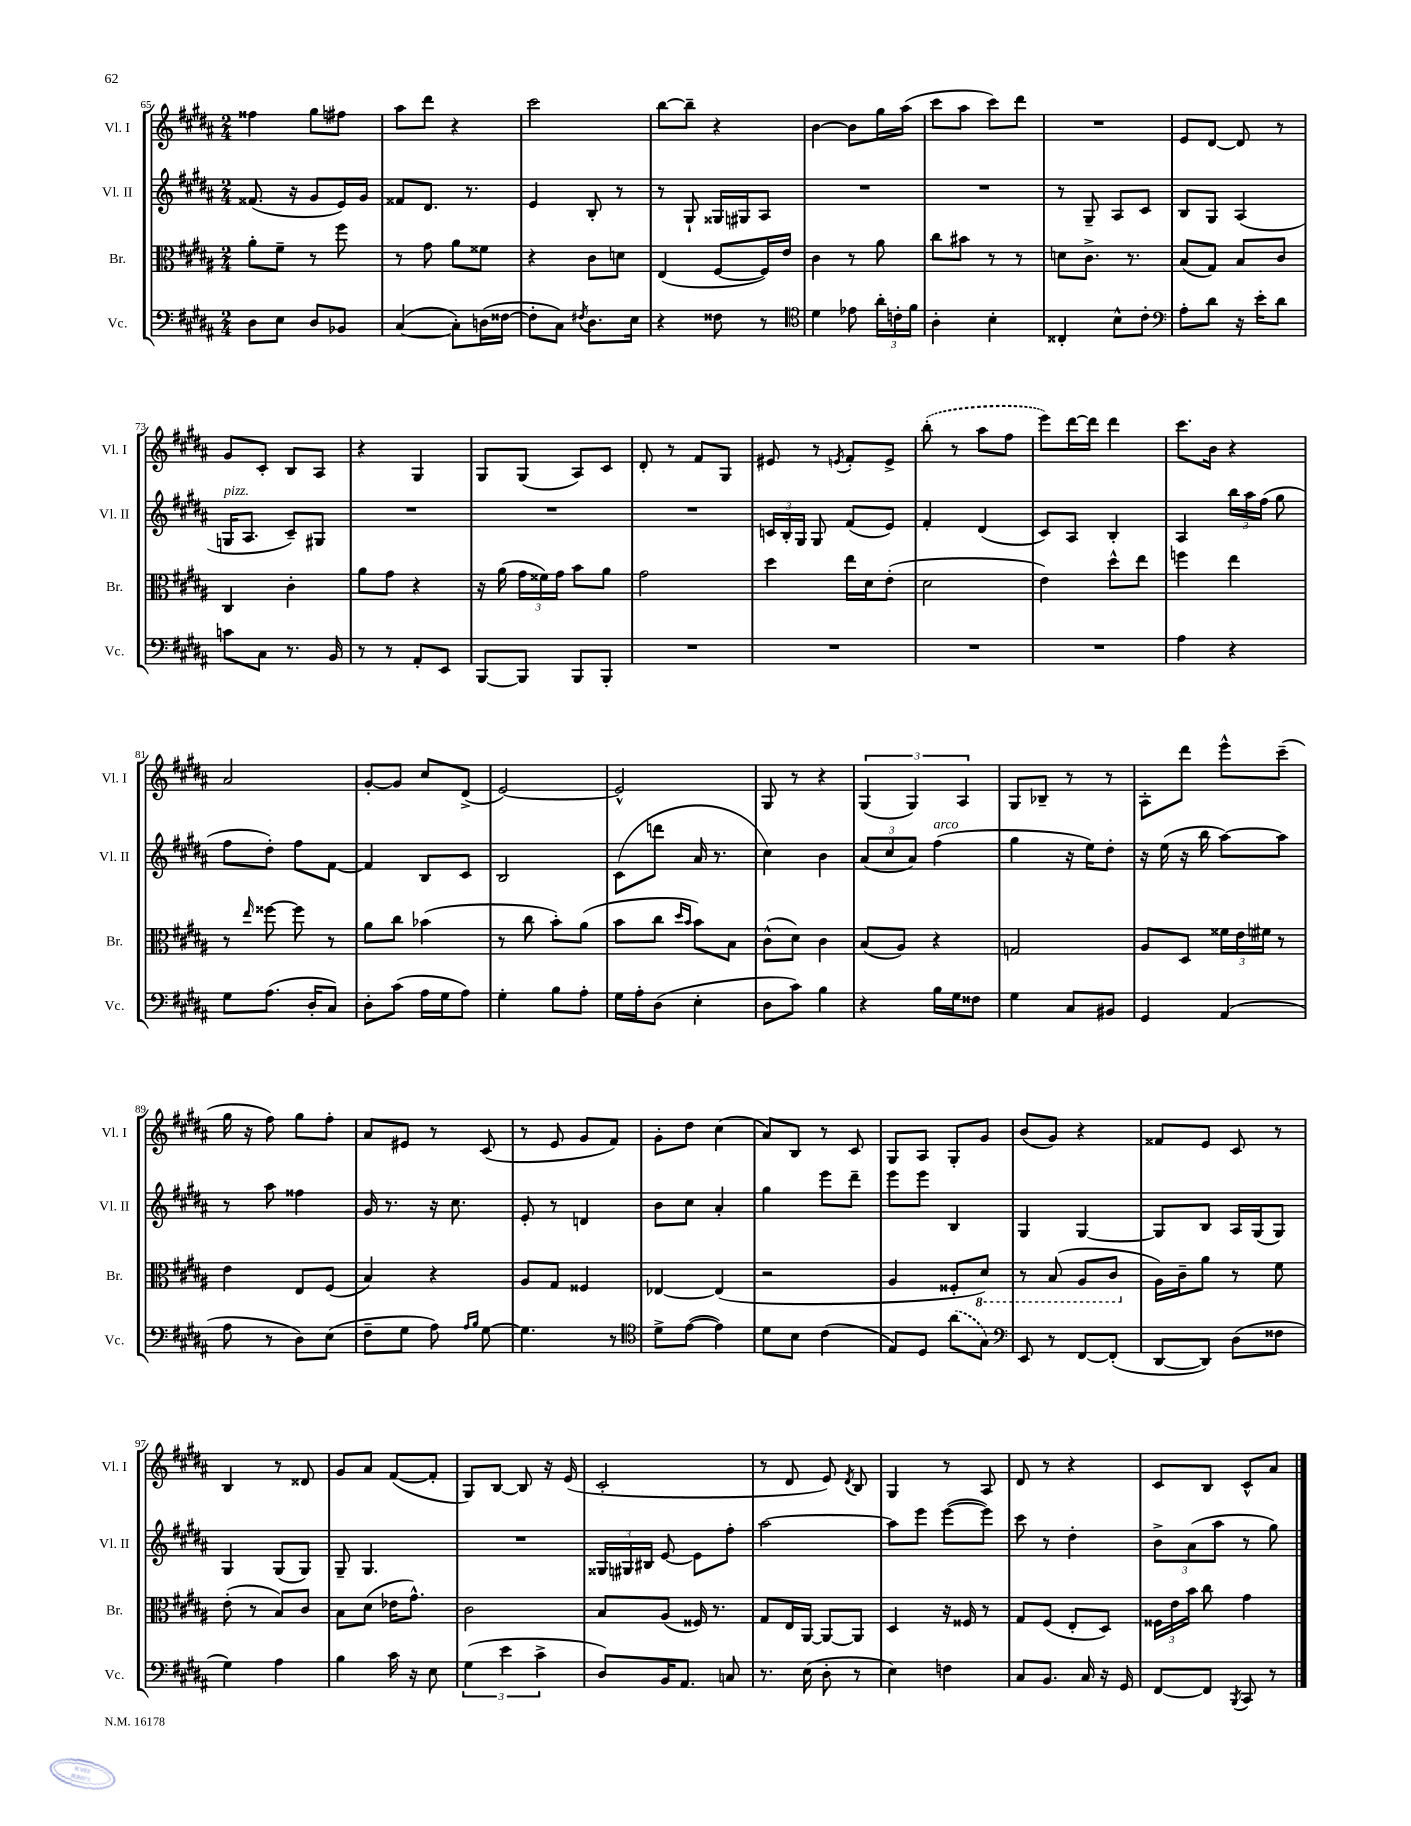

**kern	**kern	**kern	**kern
*staff4	*staff3	*staff2	*staff1
*clefF4	*clefC3	*clefG2	*clefG2
*k[f#c#g#d#a#]	*k[f#c#g#d#a#]	*k[f#c#g#d#a#]	*k[f#c#g#d#a#]
*M2/4	*M2/4	*M2/4	*M2/4
8D#\L	8a#'\L	(8.f##/	4ff##\
8E\J	8f#~\J	.	.
.	.	16r	.
8D#/L	8r	8g#/L	8gg#\L
8BB-/J	8ff#\	16e/L)	8ff#\J
.	.	16g#/JJ	.
=	=	=	=
([4C#/	8r	8f##/L	8aa#\L
.	8g#\	8.d#/J	8ddd#\J
8C#'\]L)	8a#\L	.	4r
.	.	8.r	.
(16D\L	8f##\J	.	.
[16F##\JJ	.	.	.
=	=	=	=
8F##'\]L	4r	4e/	2ccc#\
8C#\J)	.	.	.
8qF#/	.	.	.
8.D#\L	8c#\L	8B'/	.
.	8d\J	8r	.
16E\Jk	.	.	.
=	=	=	=
4r	(4E/	8r	[8bb\L
.	.	8G#`/	8bb~\]J
8F##\	[8F#/L	16G##/LL	4r
.	.	16G#/J	.
8r	16F#/]L)	8A#/J	.
.	16e/JJ	.	.
=	=	=	=
*clefC4	*	*	*
4d#\	4c#\	2r	[4b\
8e-\	8r	.	8b\]L
24a#'\LL	8a#\	.	16gg#\L
24c'\	.	.	.
.	.	.	(16aa#\JJ
24f#\JJ	.	.	.
=	=	=	=
4A#'\	8cc#\L	2r	8ccc#\L
.	8b#\J	.	8aa#\J
4B'\	8r	.	8ccc#\L)
.	8r	.	8ddd#\J
=	=	=	=
4C##'/	8d\L	8r	2r
.	8.c#^\J	8G#~/	.
8B^^\L	.	8A#/L	.
.	8.r	.	.
8c#'\J	.	8c#/J	.
=	=	=	=
*clefF4	*	*	*
8A#'\L	(8B/L	8B/L	8e/L
8d#\J	8G#/J)	8G#/J	[8d#/J
16r	8B/L	(4A#/	8d#/]
16e'\LK	.	.	.
8d#\J	8c#/J	.	8r
=	=	=	=
8c\L	4C#/	16G/LK	8g#/L
.	.	8.A#/J	.
8C#\J	.	.	8c#'/J
8.r	4c#'\	8c#~/L)	8B/L
.	.	8G#/J	8A#/J
16BB/	.	.	.
=	=	=	=
8r	8a#\L	2r	4r
8r	8g#\J	.	.
8AA#'/L	4r	.	4G#/
8EE/J	.	.	.
=	=	=	=
[8BBB/L	16r	2r	8G#/L
.	(16a#\	.	.
8BBB/]J	24g#\LL	.	(8G#/J
.	24f##\)	.	.
.	24g#\JJ	.	.
8BBB/L	8b\L	.	8A#/L)
8BBB'/J	8a#\J	.	8c#/J
=	=	=	=
2r	2g#\	2r	8d#'/
.	.	.	8r
.	.	.	8f#/L
.	.	.	8G#/J
=	=	=	=
2r	4dd#\	24c/LL	8e#/
.	.	24B'/	.
.	.	24G#/JJ	.
.	.	8G#/	8r
.	.	.	8qe/
.	16ee\LL	(8f#/L	8f#'/L
.	16d#\J	.	.
.	(8e'\J	8e/J)	8e^/J
=	=	=	=
2r	2d#\	4f#'/	(8bb'\
.	.	.	8r
.	.	(4d#/	8aa#\L
.	.	.	8ff#\J
=	=	=	=
2r	4e\)	8c#/L)	8eee\L)
.	.	8A#/J	[16ddd#\L
.	.	.	16ddd#\]JJ
.	8dd#^^\L	4B'/	4ddd#\
.	8ee\J	.	.
=	=	=	=
4A#\	4ff\	4A#/	8.ccc#\L
.	.	.	16b\Jk
4r	4ee\	24bb\LL	4r
.	.	24aa#\	.
.	.	(24ff#\JJ	.
.	.	8gg#\	.
=	=	=	=
8G#\L	8r	8ff#\L	2a#/
.	16qqee/	.	.
(8.A#\J	[8ff##\	8dd#'\J)	.
.	8ff##\]	8ff#\L	.
16D#'/LK	.	.	.
8C#/J)	8r	[8f#\J	.
=	=	=	=
8D#'\L	8a#\L	4f#/]	[8g#'/L
(8c#\J	8cc#\J	.	8g#/]J
16A#\LL	(4b-\	8B/L	8cc#/L
16G#\J	.	.	.
8A#\J)	.	8c#/J	(8d#^/J
=	=	=	=
4G#'\	8r	2B/	[2e/)
.	8cc#\	.	.
8B\L	8b'\L)	.	.
8A#'\J	(8a#\J	.	.
=	=	=	=
16G#\LL	8b\L	(8c#\L	2e^^/]
16A#'\J	.	.	.
(8D#\J	8cc#\J	8ddd\J	.
.	16qqdd#/LL	.	.
.	16qqb/JJ	.	.
4E'\	8b\L)	16a#/	.
.	.	8.r	.
.	8B\J	.	.
=	=	=	=
8D#\L	(8c#^^\L	4cc#\)	8G#/
8c#\J)	8d#\J)	.	8r
4B\	4c#\	4b\	4r
=	=	=	=
4r	(8B/L	(12a#/L	(6G#/
.	.	12cc#/	.
.	8A#/J)	.	.
.	.	12a#/J)	6G#/)
16B\LL	4r	(4ff#\	.
16G#\J	.	.	.
.	.	.	6A#/
8F##\J	.	.	.
=	=	=	=
4G#\	2G/	4gg#\	8G#/L
.	.	.	8B-~/J
8C#/L	.	16r	8r
.	.	16ee\LK)	.
8BB#/J	.	8dd#'\J	8r
=	=	=	=
4GG#/	8A#/L	16r	8A#'\L
.	.	(16ee\	.
.	8D#/J	16r	8ddd#\J
.	.	16bb\	.
(4AA#/	24f##\LL	[8aa#\L)	8eee^^\L
.	24e\	.	.
.	24f#\JJ	.	.
.	8r	8aa#\]J	(8ccc#~\J
=	=	=	=
8A#\	4e\	8r	16gg#\
.	.	.	16r
8r	.	8aa#\	8ff#\)
8D#\L)	8E/L	4ff##\	8gg#\L
(8E\J	(8F#/J	.	8ff#'\J
=	=	=	=
8F#~\L	4B/)	16g#/	8a#/L
.	.	8.r	.
8G#\J	.	.	8e#/J
8A#\)	4r	16r	8r
.	.	8.cc#\	.
16qqA#/LL	.	.	.
16qqB/JJ	.	.	.
[8G#\	.	.	(8c#/
=	=	=	=
4.G#\]	8A#/L	8e'/	8r
.	8G#/J	8r	8e/
.	4F##/	4d/	8g#/L
8r	.	.	8f#/J)
=	=	=	=
*clefC4	*	*	*
8d#^\L	[4E-/	8b\L	8g#'\L
([8e\J	.	8cc#\J	8dd#\J
4e\])	(4E-/]	4a#'/	(4cc#\
=	=	=	=
8d#\L	2r	4gg#\	8a#/L)
8B\J	.	.	8B/J
(4c#\	.	8eee\L	8r
.	.	8ddd#~\J	8c#/
=	=	=	=
8E/L)	4A#/	8eee\L	8G#/L
8D#/J	.	8eee\J	8A#/J
(8a#\L	8F##'/L	4B/	8G#'/L
8G#\J)	8D#/J)	.	8g#/J
=	=	=	=
*clefF4	*	*	*
8EE/	8r	4G#/	(8b/L
8r	(8BB/	.	8g#/J)
[8FF#/L	8AA#/L	[4G#/	4r
(8FF#'/]J	8C#/J	.	.
=	=	=	=
[8DD#/L	16A#\LL)	8G#/]L	8f##/L
.	16c#~\J	.	.
8DD#/]J)	8a#\J	8B/J	8e/J
(8D#\L	8r	16A#/LL	8c#/
.	.	(16G#/J	.
8F##\J	8f#\	8G#/J)	8r
=	=	=	=
4G#\)	(8e'\	4G#/	4B/
.	8r	.	.
4A#\	8B/L)	(8G#/L	8r
.	8c#/J	8G#/J)	8d##/
=	=	=	=
4B\	8B\L	8G#~/	8g#/L
.	(8d#\J	4.G#/	8a#/J
16c#\	16e-\LK	.	([8f#/L
16r	8.g#^^\J)	.	.
8E\	.	.	8f#'/]J
=	=	=	=
(6G#\	2c#\	2r	8G#/L)
.	.	.	[8B/J
6e\	.	.	.
.	.	.	8B/]
6c#^\	.	.	.
.	.	.	16r
.	.	.	(16e/
=	=	=	=
8D#/L)	8B/L	24G##/LL	2c#'/
.	.	24G#/	.
.	.	24B#/JJ	.
16BB/K	(8A#/J	[8e/	.
8.AA#/J	.	.	.
.	16F##/)	8e\]L	.
.	8.r	.	.
8C/	.	8ff#'\J	.
=	=	=	=
8.r	8G#/L	[2aa#\	8r
.	16E/L	.	8d#/
(16E\	[16AA#/JJ	.	.
8D#'\	8AA#/_L	.	8e/)
.	.	.	8qd#/
8r	8AA#/]J	.	8B/
=	=	=	=
4E\)	4D#/	8aa#\]L	4G#/
.	.	8eee\J	.
4F\	16r	([8eee\L	8r
.	16F##/	.	.
.	8r	8eee\]J)	8A#/
=	=	=	=
8C#/L	8G#/L	8ccc#\	8d#/
8.BB/J	(8F#/J	8r	8r
.	8E'/L	4dd#'\	4r
16C#/	.	.	.
16r	8D#/J)	.	.
16GG#/	.	.	.
=	=	=	=
[8FF#/L	24F##\LL	12b^\L	8c#/L
.	24e\	.	.
.	24b\JJ	(12a#\	.
8FF#/]J	8cc#\	.	8B/J
.	.	12aa#\J	.
8qBBB/	.	.	.
8CC#/	4g#\	8r	8c#^^/L
8r	.	8gg#\)	8a#/J
==	==	==	==
*-	*-	*-	*-
